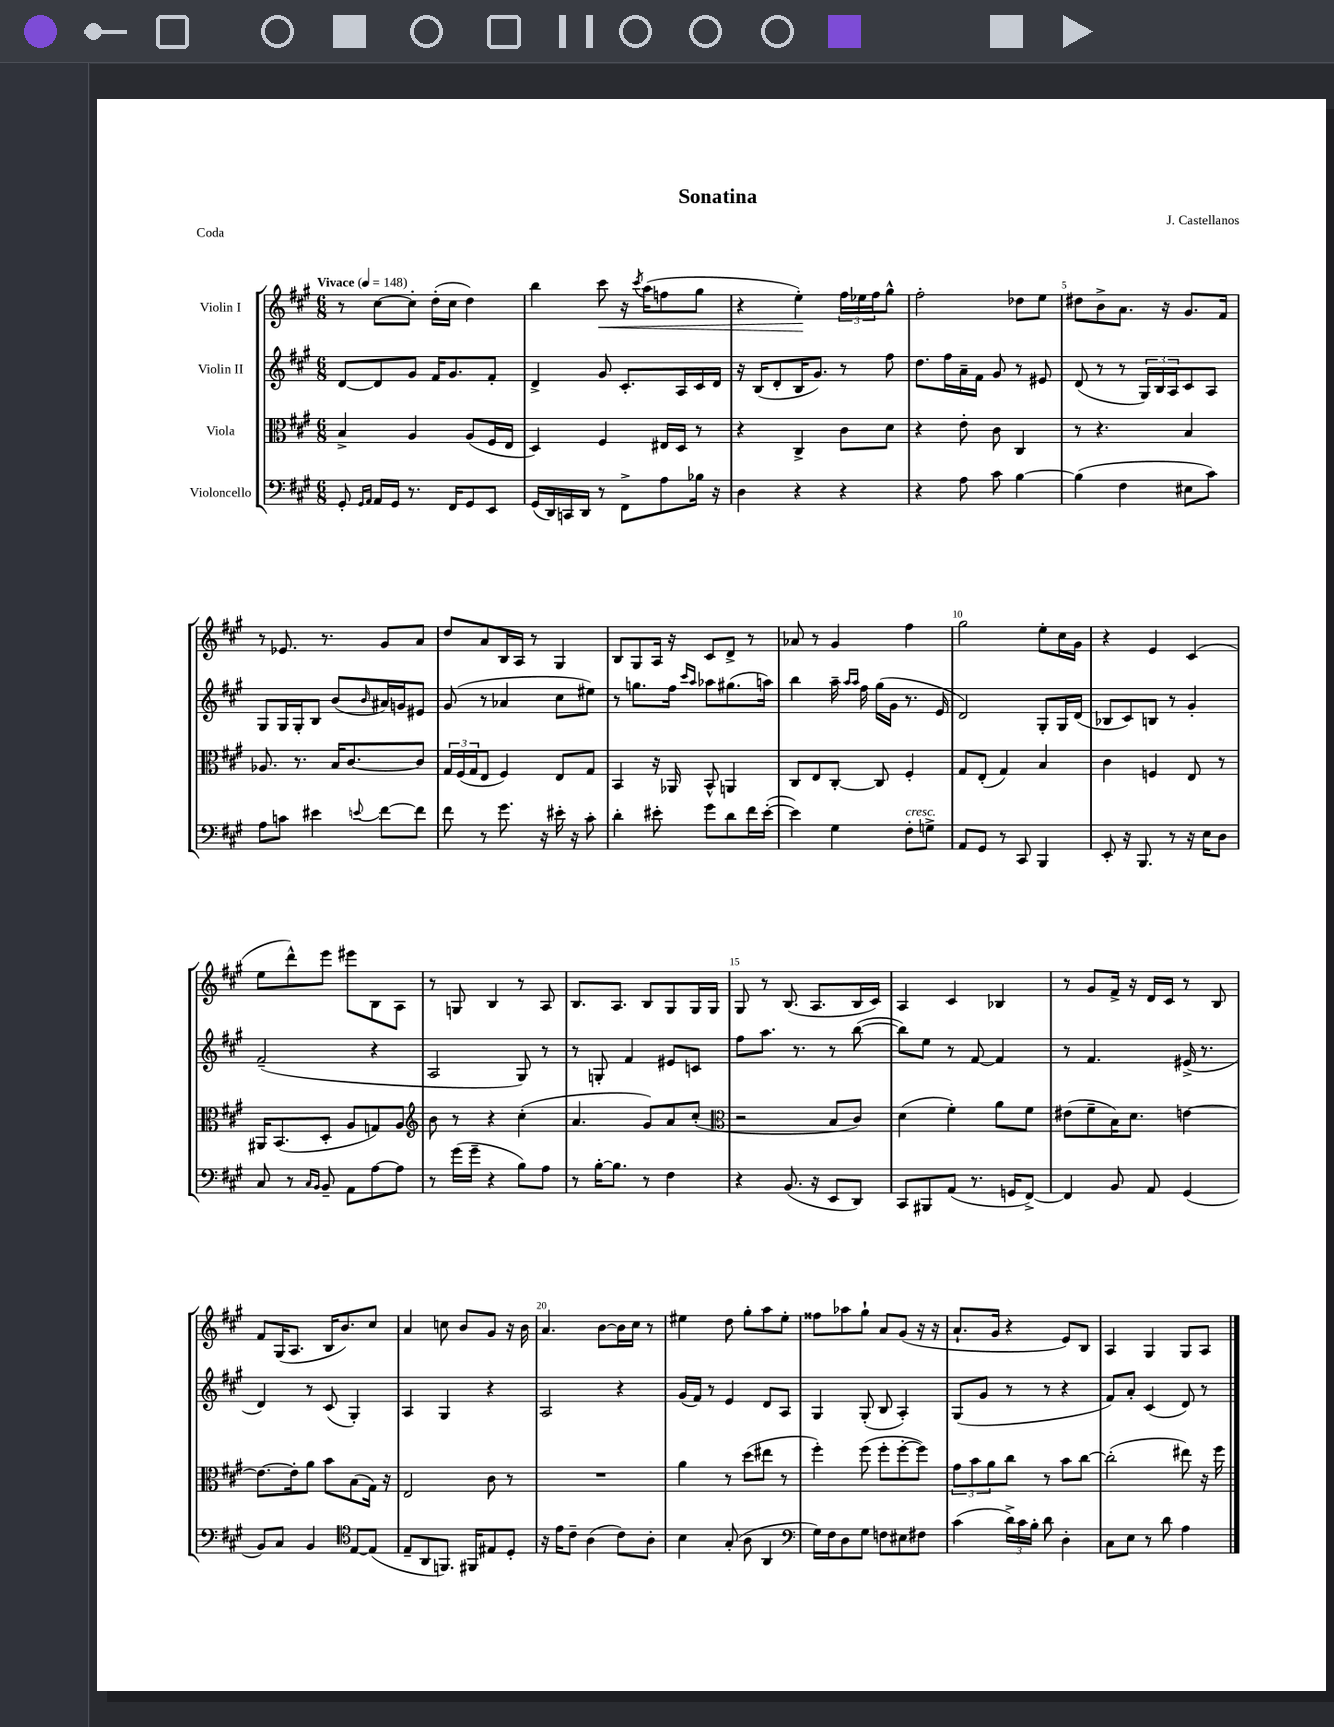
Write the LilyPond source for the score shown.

\header { title = "Sonatina" composer = "J. Castellanos" piece = "Coda" }
<<
\new StaffGroup <<
\new Staff = "s0" \with { instrumentName = "Violin I" } {
    \clef treble \key a \major \numericTimeSignature \time 6/8 \tempo "Vivace" 4 = 148
    r8 cis''8~ cis''8-. d''16-.( cis''16 d''4) |
    b''4 cis'''8\< r16 \acciaccatura { cis'''8 } a''16( f''8 gis''8 |
    r4 e''4-.\!) \tuplet 3/2 { fis''16 ees''16 fis''16 } gis''8-^ |
    fis''2-. des''8 e''8 |
    dis''8 b'8-> a'8. r16 gis'8. fis'16 |
    r8 ees'8. r8. gis'8 a'8 |
    d''8 a'8 b16 a16 r8 gis4 |
    b8 gis8 a16 r16 cis'8 d'8-> r8 |
    aes'8 r8 gis'4 fis''4 |
    gis''2 e''8-. cis''16 gis'16 |
    r4 e'4 cis'4( |
    e''8 d'''8-^) e'''8 eis'''8 b8 a8 |
    r8 g8 b4 r8 a8 |
    b8. a8. b8 gis8 gis16 gis16 |
    gis8 r8 b8.( a8. b16 cis'16) |
    a4 cis'4 bes4 |
    r8 gis'8 fis'16-> r16 d'16 cis'16 r8 b8 |
    fis'8 gis16( a8. b16 b'8.) cis''8 |
    a'4 c''8 b'8 gis'8 r16 b'16 |
    a'4. b'8~ b'16 cis''16 r8 |
    eis''4 d''8 gis''8-. a''8 eis''8-. |
    fisis''8 aes''8 gis''8-! a'8 gis'8( r16 r16 |
    a'8.-! gis'16 r4 e'8) b8 |
    a4 gis4 gis8 a8 \bar "|." |
}
\new Staff = "s1" \with { instrumentName = "Violin II" } {
    \clef treble \key a \major \numericTimeSignature \time 6/8
    d'8~ d'8 gis'8 fis'16 gis'8. fis'8-. |
    d'4-> gis'8 cis'8.-. a16 cis'16 d'16 |
    r16 b16( d'8-. b16 gis'8.) r8 fis''8 |
    d''8. fis''16 a'16-- fis'16 gis'8 r8 eis'8 |
    d'8( r8 r8 \tuplet 3/2 { gis16) b16 a16 } cis'8 a8 |
    gis8 gis16 gis16-. b8 b'8( \grace { b'16 } ais'16) g'16 eis'8 |
    gis'8( r8 aes'4 cis''8 eis''8) |
    r8 g''8. fis''16 \grace { cis'''16 a''16 } aes''8 gis''8.( a''16) |
    b''4 a''16-- \grace { a''16 a''16 } fis''16 gis''16( gis'16 r8. e'16 |
    d'2) gis8-. gis16 d'16( |
    bes8 cis'8) b8 r8 gis'4-. |
    fis'2--( r4 |
    a2 gis8) r8 |
    r8 g8-. fis'4 eis'8 c'8 |
    fis''8 a''8. r8. r8 b''8~( |
    b''8) e''8 r8 fis'8~ fis'4 |
    r8 fis'4. eis'16->( r8. |
    d'4) r8 cis'8( gis4-.) |
    a4 gis4 r4 |
    a2 r4 |
    gis'16( fis'16) r8 e'4 d'8 a8 |
    gis4 gis8-.( b8 a4-.) |
    gis8( gis'8 r8 r8 r4 |
    fis'8) a'8-. cis'4( d'8) r8 \bar "|." |
}
\new Staff = "s2" \with { instrumentName = "Viola" } {
    \clef alto \key a \major \numericTimeSignature \time 6/8
    b4-> a4 a8( fis16 e16 |
    d4) fis4 eis16 d16 r8 |
    r4 cis4-> cis'8 d'8 |
    r4 e'8-. cis'8 cis4 |
    r8 r4. b4 |
    aes8. r8. b16 cis'8.~ cis'8 |
    \tuplet 3/2 { gis16 fis16( gis16 } e8 fis4) e8 gis8 |
    b,4 r16 aes,16 b,8-^ a,4 |
    cis8 e8 cis8~-. cis8 fis4-. |
    gis8 e8-.( gis4) b4 |
    cis'4 f4 e8 r8 |
    ais,16 b,8.( d8-. a8 g8) a8 |
    \clef treble b'8 r8 r4 cis''4-.( |
    a'4. gis'8) a'8 cis''8-.( |
    \clef alto r2 b8 cis'8) |
    d'4( fis'4-.) a'8 fis'8 |
    eis'8( fis'8-- b16) d'8. e'4~ |
    e'8.~ e'16-. a'8 b'8 b8( gis16) r16 |
    e2 cis'8 r8 |
    R2. |
    a'4 r8 d''8( eis''8 r8 |
    fis''4-.) fis''8( fis''8-. fis''8~-. fis''8) |
    \tuplet 3/2 { gis'8 b'8 a'8 } cis''8 r8 b'8 cis''8~ |
    cis''2-.( eis''8) r16 fis''16 \bar "|." |
}
\new Staff = "s3" \with { instrumentName = "Violoncello" } {
    \clef bass \key a \major \numericTimeSignature \time 6/8
    gis,8-. \grace { gis,16 a,16 } a,16 gis,16 r8. fis,16 gis,8 e,8 |
    gis,16( d,16) c,16 d,16 r8 fis,8-> a8 bes16 r16 |
    d4 r4 r4 |
    r4 a8 cis'8 b4~ |
    b4( fis4 eis8 cis'8) |
    a8 c'8 eis'4 \appoggiatura { e'8 } fis'8~ fis'8 |
    fis'8 r8 gis'8. r16 eis'16-. r16 cis'8-. |
    d'4-. eis'8-. gis'8 d'8 fis'16 eis'16~-.( |
    eis'4) gis4 fis8-.^\markup { \italic "cresc." } g8-> |
    a,8 gis,8 r8 cis,8 b,,4 |
    e,8-. r16 b,,8. r8 r16 e16 d8 |
    cis8 r8 \grace { cis16 b,16 } b,8-- a,8 a8~ a8 |
    r8 gis'16( gis'16-- r4 b8) a8 |
    r8 b16~-. b8. r8 fis4 |
    r4 b,8.( r16 e,8 d,8) |
    cis,8 bis,,8 a,8( r8. g,16 fis,8~->) |
    fis,4 b,8 a,8 gis,4( |
    b,8) cis8 b,4 \clef tenor e8~ e8( |
    e8-- a,8 f,8.) fis,16 eis8 d8-. |
    r16 e'16 cis'8-- a4( cis'8) a8-. |
    b4 gis8-.( a8 a,4 |
    \clef bass gis16) fis16 d8 gis8 f8 eis8 fis8 |
    cis'4( \tuplet 3/2 { d'16->) cis'16 b16-. } d'8 d4-. |
    cis8 e8 r8 d'8 a4 \bar "|." |
}
>>
>>
